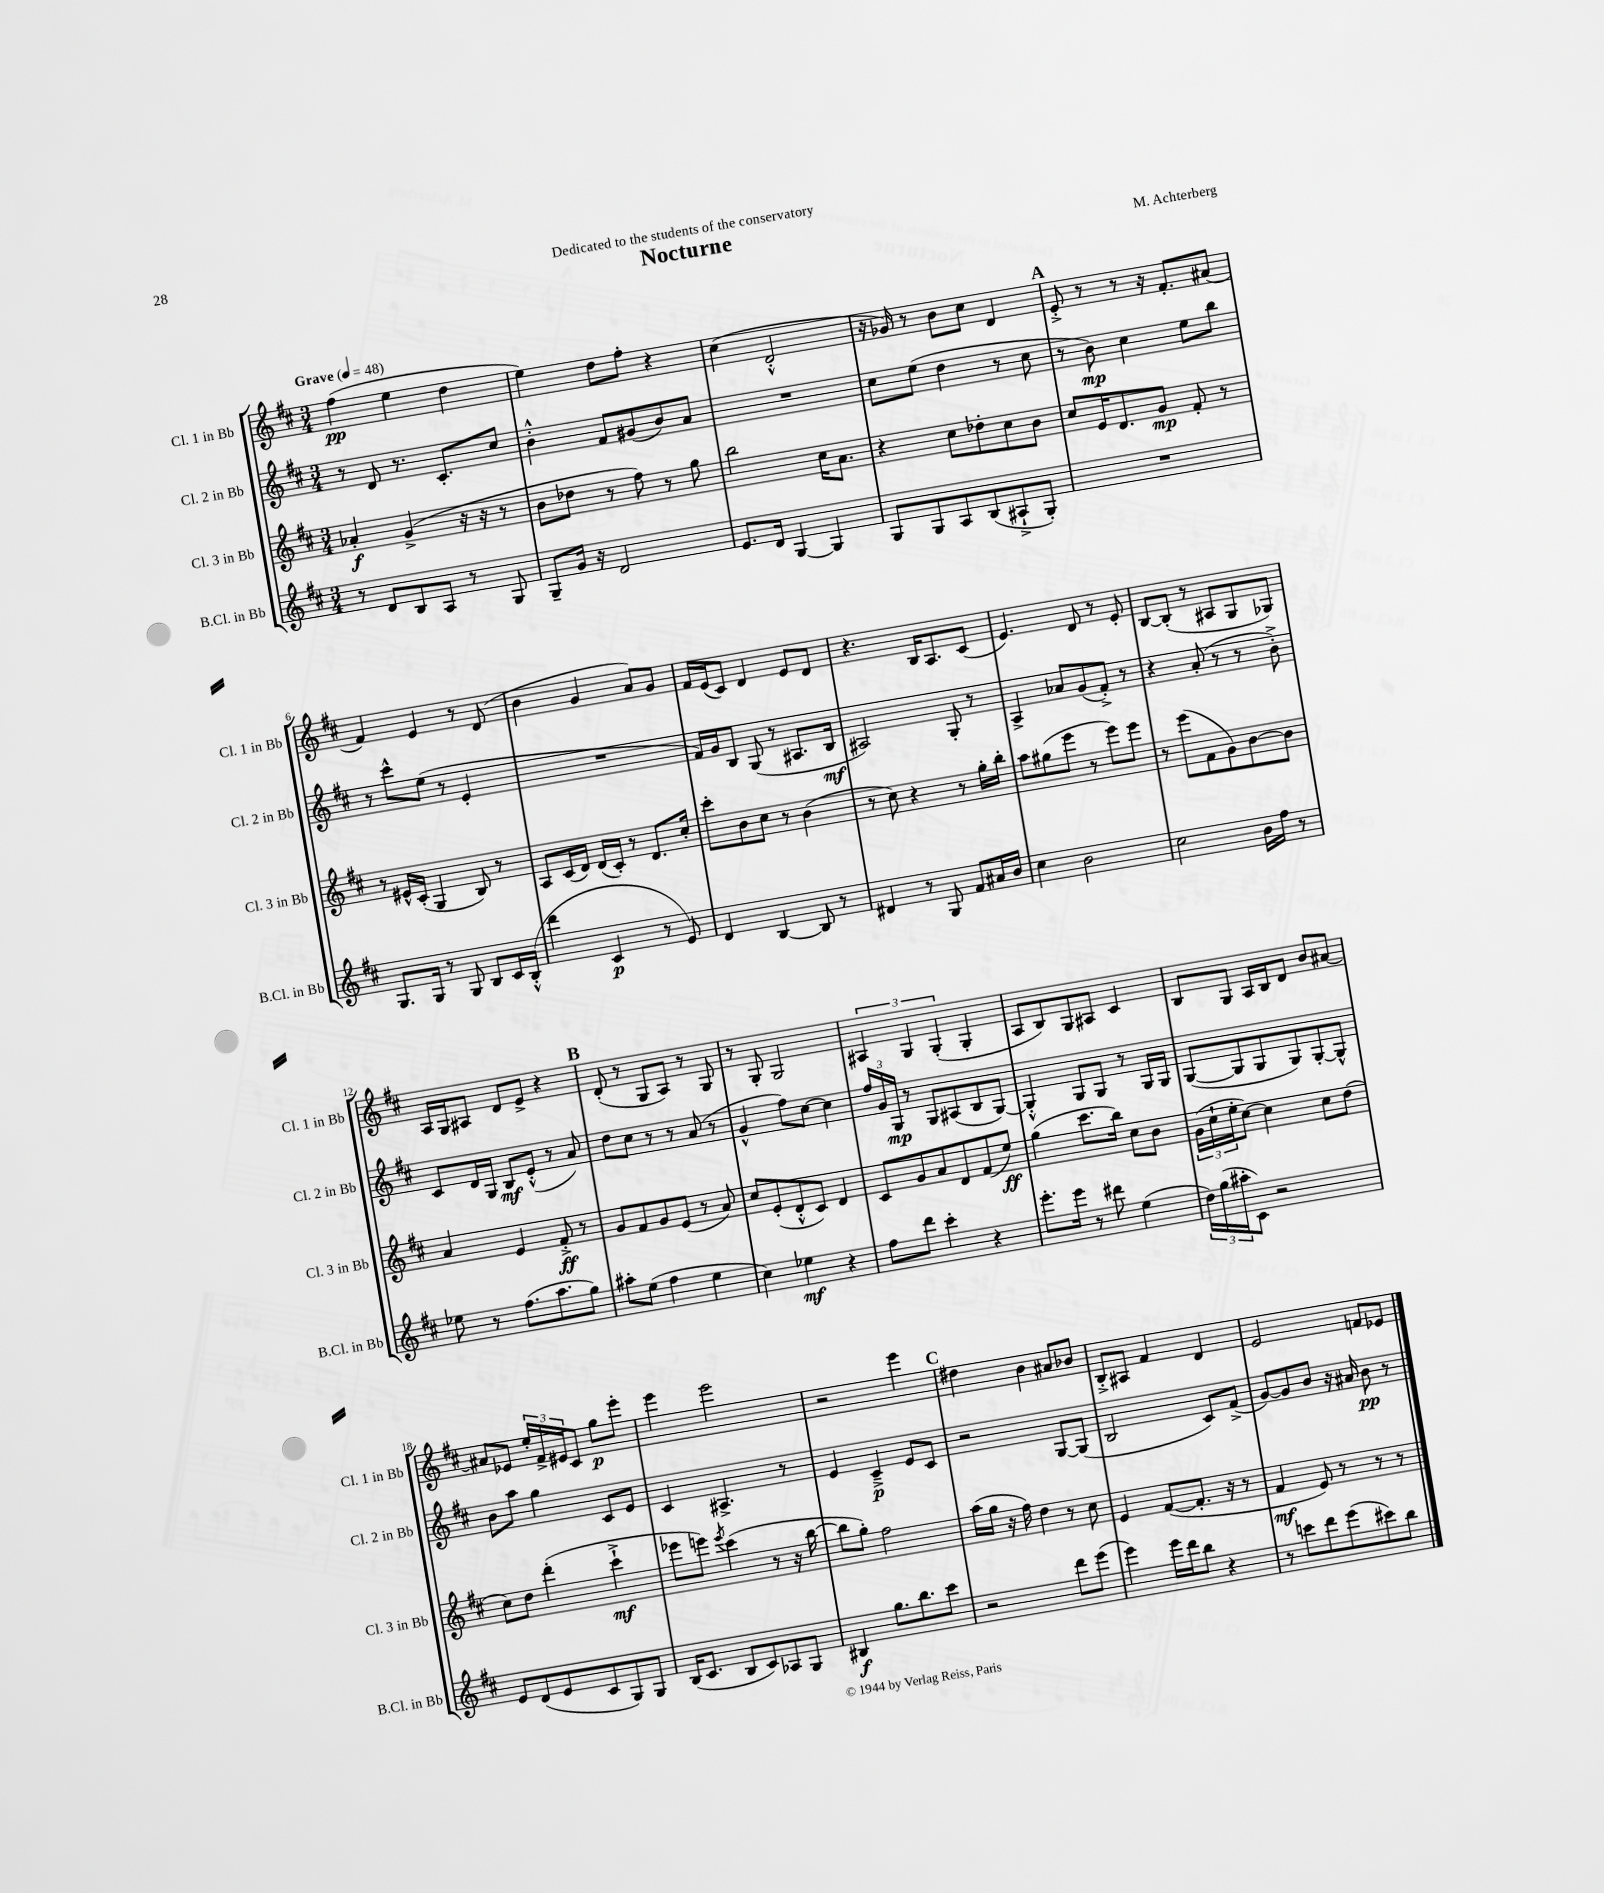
\header { title = "Nocturne" composer = "M. Achterberg" dedication = "Dedicated to the students of the conservatory" }
<<
\new StaffGroup <<
\new Staff = "s0" \with { instrumentName = "Cl. 1 in Bb" shortInstrumentName = "Cl. 1 in Bb" } {
    \clef treble \key d \major \numericTimeSignature \time 3/4 \tempo "Grave" 4 = 48
    fis''4\pp( e''4 d''4 |
    e''4) d''8 fis''8-. r4 |
    cis''4( d'2-.-^ |
    r16 ges'16) r8 b'8 cis''8 d'4 |
    \mark \markup { \bold "A" } e'8-.-> r8 r8 r16 fis'8.-. ais'8( |
    fis'4) e'4 r8 d'8( |
    b'4 g'4 a'8) g'8 |
    fis'16 e'16( cis'8) d'4 e'8 d'8 |
    r4. b16 a8. cis'8( |
    e'4.) d'8 r8 e'8-. |
    b8~ b8-.( r8 ais8 g8 ges8) |
    a16 g16 ais8 d'8 e'8-> r4 |
    \mark \markup { \bold "B" } d'8-.( r8 g8 a8) r8 g8 |
    r8 g8-. g2 |
    \tuplet 3/2 { ais4 g4 g4-.( } g4-. |
    a8 b8) g8 ais8 cis'4 |
    b8 g8 a16 b16 d'8 b'8 ais'8~ |
    ais'8 ees'8 \tuplet 3/2 { e''16-. fis'16-> eis'16 } cis'8 g''8\p e'''8-. |
    e'''4 e'''2 |
    r2 e'''4 |
    \mark \markup { \bold "C" } dis''4 b'4 ais'8 bes'8 |
    b8-.-> ais8 fis'4 d'4 |
    e'2 f'8 ees'8 \bar "|." |
}
\new Staff = "s1" \with { instrumentName = "Cl. 2 in Bb" shortInstrumentName = "Cl. 2 in Bb" } {
    \clef treble \key d \major \numericTimeSignature \time 3/4
    r8 d'8 r8. cis'8.-. cis''8 |
    b'4-.-^ fis'8 gis'8( b'8) a'8 |
    R2. |
    cis''8 e''8( d''4 r8 cis''8 |
    \mark \markup { \bold "A" } r8 b'8\mp) cis''4 e''8 b''8 |
    r8 cis'''8-^ e''8( r8 e'4-. |
    R2. |
    fis'16) g'16 b8 g8( r8 ais8. b16\mf |
    ais2) g8-. r8 |
    a4-> aes'8 g'8( fis'8-.->) r8 |
    r4 a'8-.( r8 r8 b'8-.->) |
    cis'8 d'16 g16 b8\mf e'8-.-^( r8 a'8) |
    \mark \markup { \bold "B" } d''8 cis''8 r8 r8 a'8( r8 |
    g'4-^ fis''8) cis''8~ cis''4 |
    \tuplet 3/2 { fis''16 g'16 g16\mp } r8 g8 ais8( b8 g8~) |
    g4-.-^ g8 g8 r8 g16 g16 |
    g8~( g8 g8 g8) g8~-. g8-^ |
    b'8 a''8 g''4 cis'8 e'8 |
    cis'4 ais4.-> r8 |
    e'4 cis'4--->\p e'8 cis'8 |
    \mark \markup { \bold "C" } r2 g8~ g8( |
    b2 cis'8) fis'8->( |
    g'8~) g'8 b'8 r16 ais'16 b'8\pp r8 \bar "|." |
}
\new Staff = "s2" \with { instrumentName = "Cl. 3 in Bb" shortInstrumentName = "Cl. 3 in Bb" } {
    \clef treble \key d \major \numericTimeSignature \time 3/4
    aes'4-.\f g'4->( r16 r16 r8 |
    b'8 des''8 r8 fis''8) r8 g''8 |
    b''2 cis''16 a'8. |
    r4 cis''8 des''8-. cis''8 b'8 |
    \mark \markup { \bold "A" } cis''8 e'16 d'8. g'8\mp fis'8-. r8 |
    r8 eis'16-^ cis'16-.( g4 b8) r8 |
    a8 cis'16( d'16) d'16( cis'16-.) r8 d'8. cis''16-. |
    cis'''8-. b'8 cis''8 r8 b'4( |
    r8 cis''8) r4 r8 g''16-. b''16-. |
    a''8 gis''8( e'''8 r8 e'''8) e'''8 |
    r8 e'''8( fis'8 g'8) b'8~ b'8 |
    a'4 e'4 fis'8-.->\ff r8 |
    \mark \markup { \bold "B" } g'8 fis'8 g'8 e'8( r8 a'8) |
    cis''8 e'8-.( d'8-.-^ cis'8) d'4 |
    cis'8 g'8 a'8 d'8 fis'8( e''8\ff) |
    g''4( cis'''8. b''16) cis''8 b'8 |
    \tuplet 3/2 { g'16( cis''16-! e''16-. } cis''8~) cis''4 cis''8 d''8( |
    cis''8) d''8 d'''4-.( cis'''4-!->\mf |
    ees'''8 e'''8) \acciaccatura { e'''8 } cis'''4( r8 r16 b''16~ |
    b''8 g''8-.) fis''2 |
    \mark \markup { \bold "C" } a''16( g''16 r16 fis''16) d''4 r8 cis''8 |
    e'4 fis'8~( fis'8.-. r16 r8 |
    fis'4\mf e'8) r8 r8 r8 \bar "|." |
}
\new Staff = "s3" \with { instrumentName = "B.Cl. in Bb" shortInstrumentName = "B.Cl. in Bb" } {
    \clef treble \key d \major \numericTimeSignature \time 3/4
    r8 d'8 b8 a8 r8 g8 |
    g8-- g'16 r16 d'2 |
    e'8. d'16 g4~ g4 |
    g8 g8 a8 b8( ais8-!-> g8-.) |
    \mark \markup { \bold "A" } R2. |
    g8. g16 r8 g8 b8 cis'16 b16-.-^( |
    d'''4 cis'4\p r8 e'8) |
    d'4 b4~ b8 r8 |
    dis'4 r8 g8 fis'8 ais'16 b'16 |
    cis''4 b'2 |
    cis''2 b'16 fis''16 r8 |
    ees''8 r8 fis''8.( a''8. g''8) |
    \mark \markup { \bold "B" } ais''8-. e''8( fis''4 e''4 |
    cis''4) ees''4\mf r4 |
    fis''8 d'''8 cis'''4-. r4 |
    e'''8.-. e'''16 r8 dis'''8 e''4( |
    \tuplet 3/2 { d''16) g''16( ais''16-. } cis'8) r2 |
    e'8 d'8( e'8 cis'8 g8) g8 |
    b16( cis'8. b8 cis'8) aes8 g8 |
    bis4\f g''8. b''8. cis'''8 |
    \mark \markup { \bold "C" } r2 d'''8 e'''8( |
    e'''4) e'''16 d'''16 b''8 r4 |
    r8 c'''8 d'''8 e'''8( cis'''8) b''8 \bar "|." |
}
>>
>>
